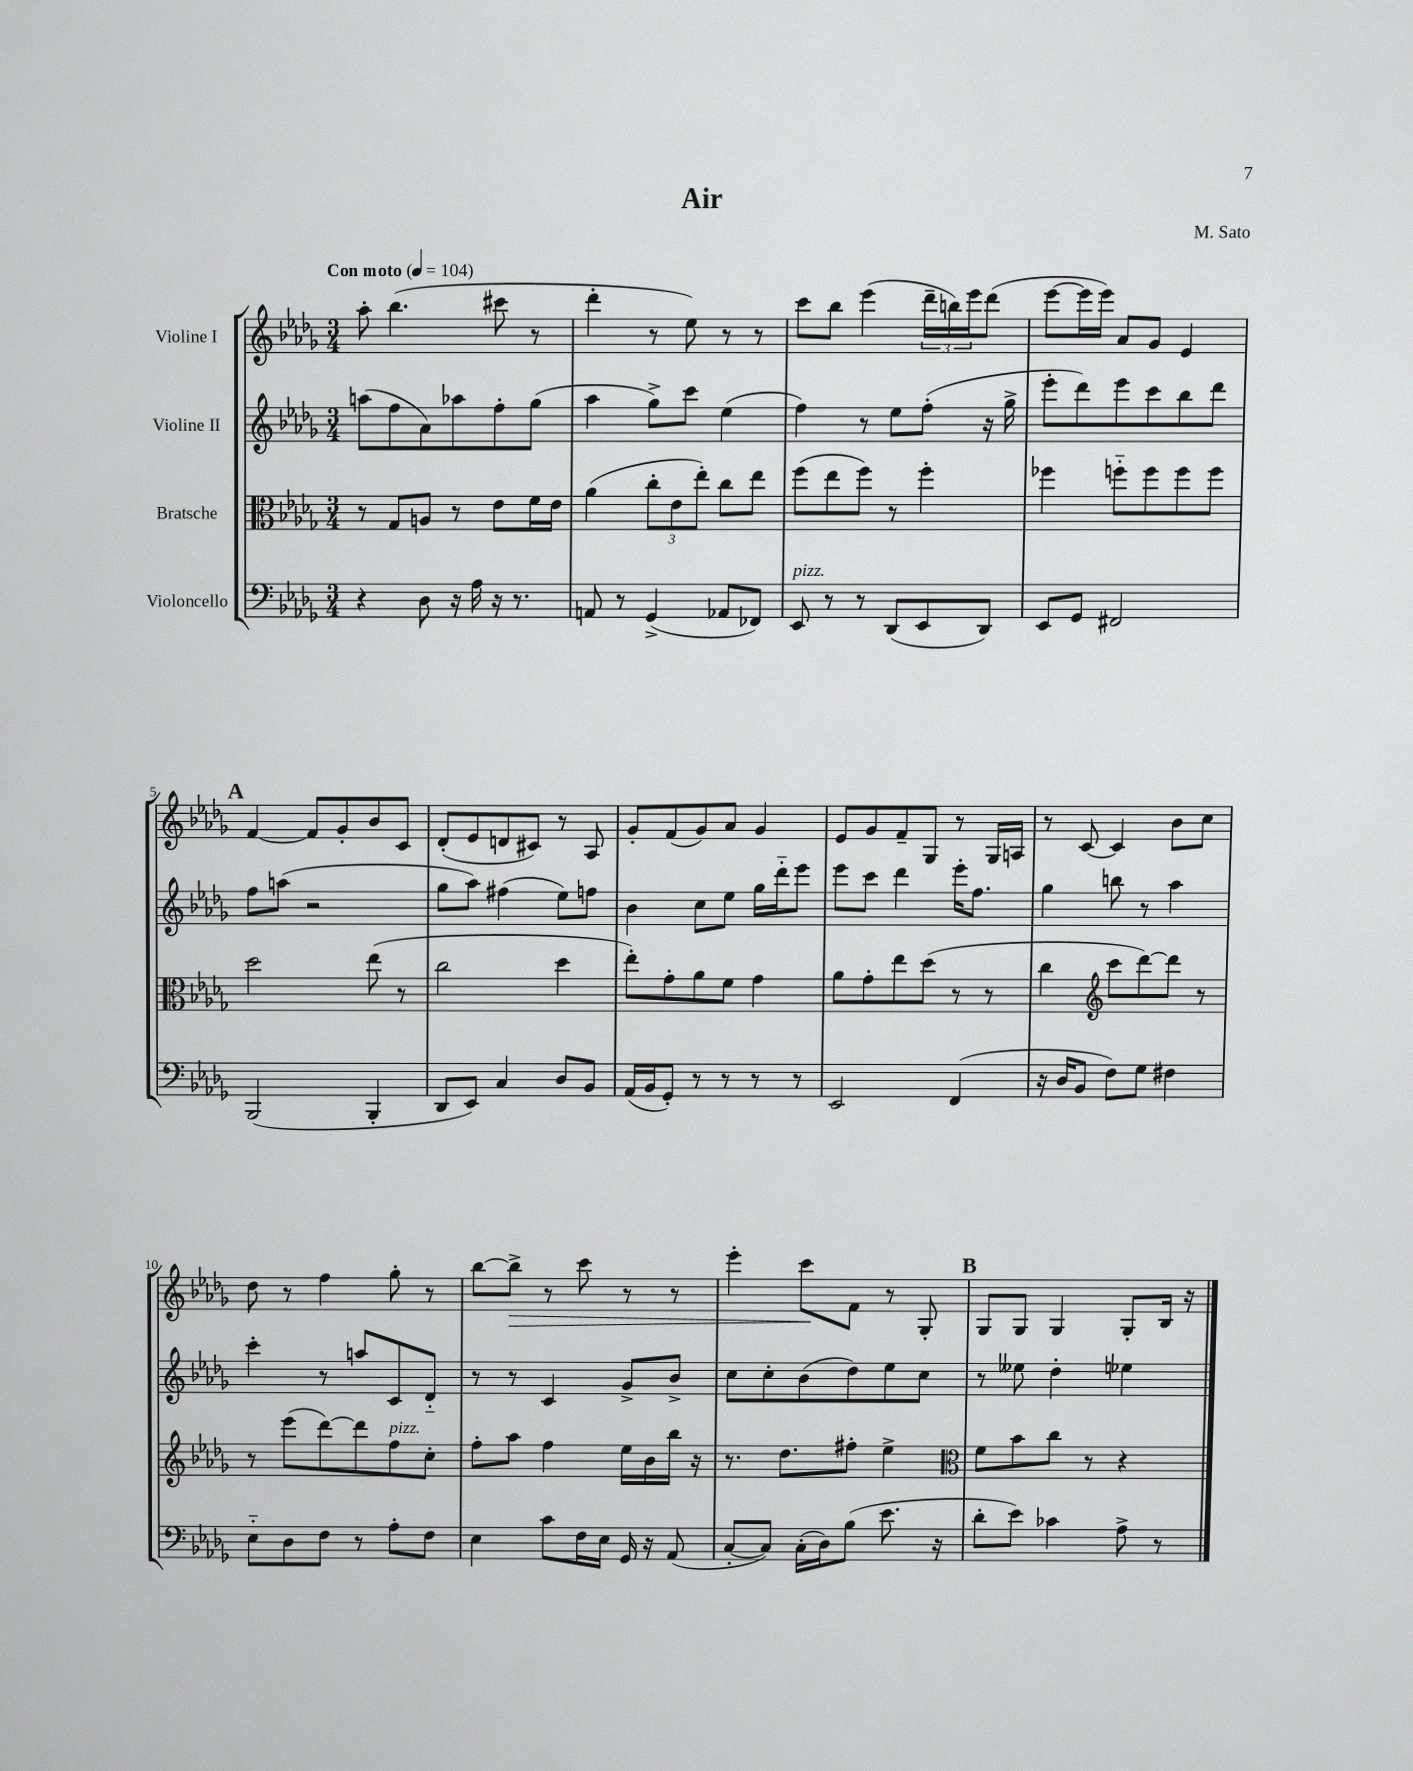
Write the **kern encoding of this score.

**kern	**kern	**kern	**kern	**dynam
*part4	*part3	*part2	*part1	*part1
*staff4	*staff3	*staff2	*staff1	*staff1
*I"Violoncello	*I"Bratsche	*I"Violine II	*I"Violine I	*
*clefF4	*clefC3	*clefG2	*clefG2	*
*k[b-e-a-d-g-]	*k[b-e-a-d-g-]	*k[b-e-a-d-g-]	*k[b-e-a-d-g-]	*
*M3/4	*M3/4	*M3/4	*M3/4	*
*MM104	*MM104	*MM104	*MM104	*
=1	=1	=1	=1	=1
!	!	!	!LO:TX:a:B:t=Con moto	!
4r	8r	(8aan\L	8aa-'\	.
.	8G-/L	8ff\	(4.bb-\	.
8D-\	8An/J	8a-\)	.	.
16r	8r	8aa-X\	.	.
16A-\	.	.	.	.
16r	8e-\L	8ff'\	8ccc#X\	.
8.r	.	.	.	.
.	16f\L	(8gg-\J	8r	.
.	16e-\JJ	.	.	.
=2	=2	=2	=2	=2
8AAn/	(4a-\	4aa-\	4ddd-'\	.
8r	.	.	.	.
(4GG-^/	12cc'\L	8gg-^\L)	8r	.
.	12e-\	.	.	.
.	.	8ccc\J	8ee-\)	.
.	12ee-'\J)	.	.	.
8AA-X/L	8cc\L	(4ee-\	8r	.
8FF-X/J)	8ee-\J	.	8r	.
=3	=3	=3	=3	=3
!LO:TX:a:i:t=pizz.	!	!	!	!
8EE-/	(8ff\L	4ff\)	8ccc\L	.
8r	8ee-\	.	8bb-\J	.
8r	8ff\J)	8r	(4eee-\	.
(8DD-/L	8r	8ee-\L	.	.
8EE-/	4ff'\	(8ff'\J	24ddd-~\LL	.
.	.	.	24bbn\)	.
.	.	.	24eee-\J	.
8DD-/J)	.	16r	(8ddd-\J	.
.	.	16gg-^\	.	.
=4	=4	=4	=4	=4
8EE-/L	4ff-X\	8eee-'\L	[8eee-\L	.
8GG-/J	.	8ddd-\)	16eee-\L]	.
.	.	.	16eee-\JJ)	.
2FF#X/	8ffn\L	8eee-\	8a-/L	.
.	8ff\	8ccc\	8g-/J	.
.	8ff\	8bb-\	4e-/	.
.	8ff\J	8ddd-\J	.	.
!!LO:LB:g=z
!!LO:REH:place=s1:t=A
=5	=5	=5	=5	=5
(2BBB-/	2dd-\	8ff\L	[4f/	.
.	.	(8aan\J	.	.
.	.	2r	8f/L]	.
.	.	.	8g-'/	.
4BBB-'/	(8ee-\	.	8b-/	.
.	8r	.	8c/J	.
=6	=6	=6	=6	=6
8DD-/L	2cc\	8gg-\L	(8d-'/L	.
8EE-/J)	.	8aa-\J)	8e-/	.
4C/	.	(4ff#X\	8dn/	.
.	.	.	8c#X/J)	.
8D-/L	4dd-\	8ee-\L)	8r	.
8BB-/J	.	8ffn\J	8A-/	.
=7	=7	=7	=7	=7
(16AA-/LL	8ee-'\L)	4b-\	8g-'/L	.
16BB-/J	.	.	.	.
8GG-'/J)	8g-'\	.	(8f/	.
8r	8a-\	8cc\L	8g-/)	.
8r	8f\J	8ee-\J	8a-/J	.
8r	4g-\	16gg-\LL	4g-/	.
.	.	16ddd-\J	.	.
8r	.	8eee-\J	.	.
=8	=8	=8	=8	=8
2EE-/	8a-\L	8eee-\L	8e-/L	.
.	8g-'\	8ccc\J	8g-/	.
.	8ee-\	4ddd-\	8f~/	.
.	(8dd-\J	.	8G-/J	.
(4FF/	8r	16eee-'\KL	8r	.
.	.	8.ff\J	.	.
.	8r	.	16G-/LL	.
.	.	.	16An/JJ	.
=9	=9	=9	=9	=9
16r	4cc\	4gg-\	8r	.
16D-/KL	.	.	.	.
8BB-/J	.	.	[8c/	.
*	*clefG2	*	*	*
8F\L)	8ccc\L	8bbn\	4c/]	.
8G-\J	[8ddd-\)	8r	.	.
4F#X\	8ddd-\J]	4aa-\	8b-\L	.
.	8r	.	8cc\J	.
!!LO:LB:g=z
=10	=10	=10	=10	=10
8E-\L	8r	4ccc'\	8dd-\	.
8D-\	(8eee-\L	.	8r	.
8F\J	[8ddd-\)	8r	4ff\	.
8r	8ddd-\]	8aan/L	.	.
!	!LO:TX:a:i:t=pizz.	!	!	!
8A-'\L	8ff\	8c/	8gg-'\	.
8F\J	8cc'\J	8d-/J	8r	.
=11	=11	=11	=11	=11
4E-\	8ff'\L	8r	[8bb-\L	.
!	!	!	!	!LO:HP:b
.	8aa-\J	8r	8bb-^\J]	>
8c\L	4ff\	4c/	8r	.
16F\L	.	.	8ccc\	.
16E-\JJ	.	.	.	.
16GG-/	16ee-\LL	8g-^/L	8r	.
16r	16b-\	.	.	.
(8AA-/	16bb-\JJ	8b-^/J	8r	.
.	16r	.	.	.
=12	=12	=12	=12	=12
[8C'/L	8.r	8cc\L	4eee-'\	.
8C/J])	.	8cc'\	.	.
.	8.dd-\L	.	.	.
(16C'\LL	.	(8b-\	8ccc\L	.
16D-\J)	.	.	.	.
(8B-\J	8ff#X'\J	8dd-\)	8f\J	]
8.e-\	4ee-^\	8ee-\	8r	.
.	.	8cc\J	8G-'/	.
16r	.	.	.	.
!!LO:REH:place=s1:t=B
=13	=13	=13	=13	=13
*	*clefC3	*	*	*
8d-'\L	8f\L	8r	8G-/L	.
8e-\J)	8b-\	8ee--X\	8G-/J	.
4c-X\	8cc\J	4dd-'\	4G-/	.
.	8r	.	.	.
8A-^\	4r	4ee-X\	8G-'/L	.
8r	.	.	16B-/Jk	.
.	.	.	16r	.
==	==	==	==	==
*-	*-	*-	*-	*-
